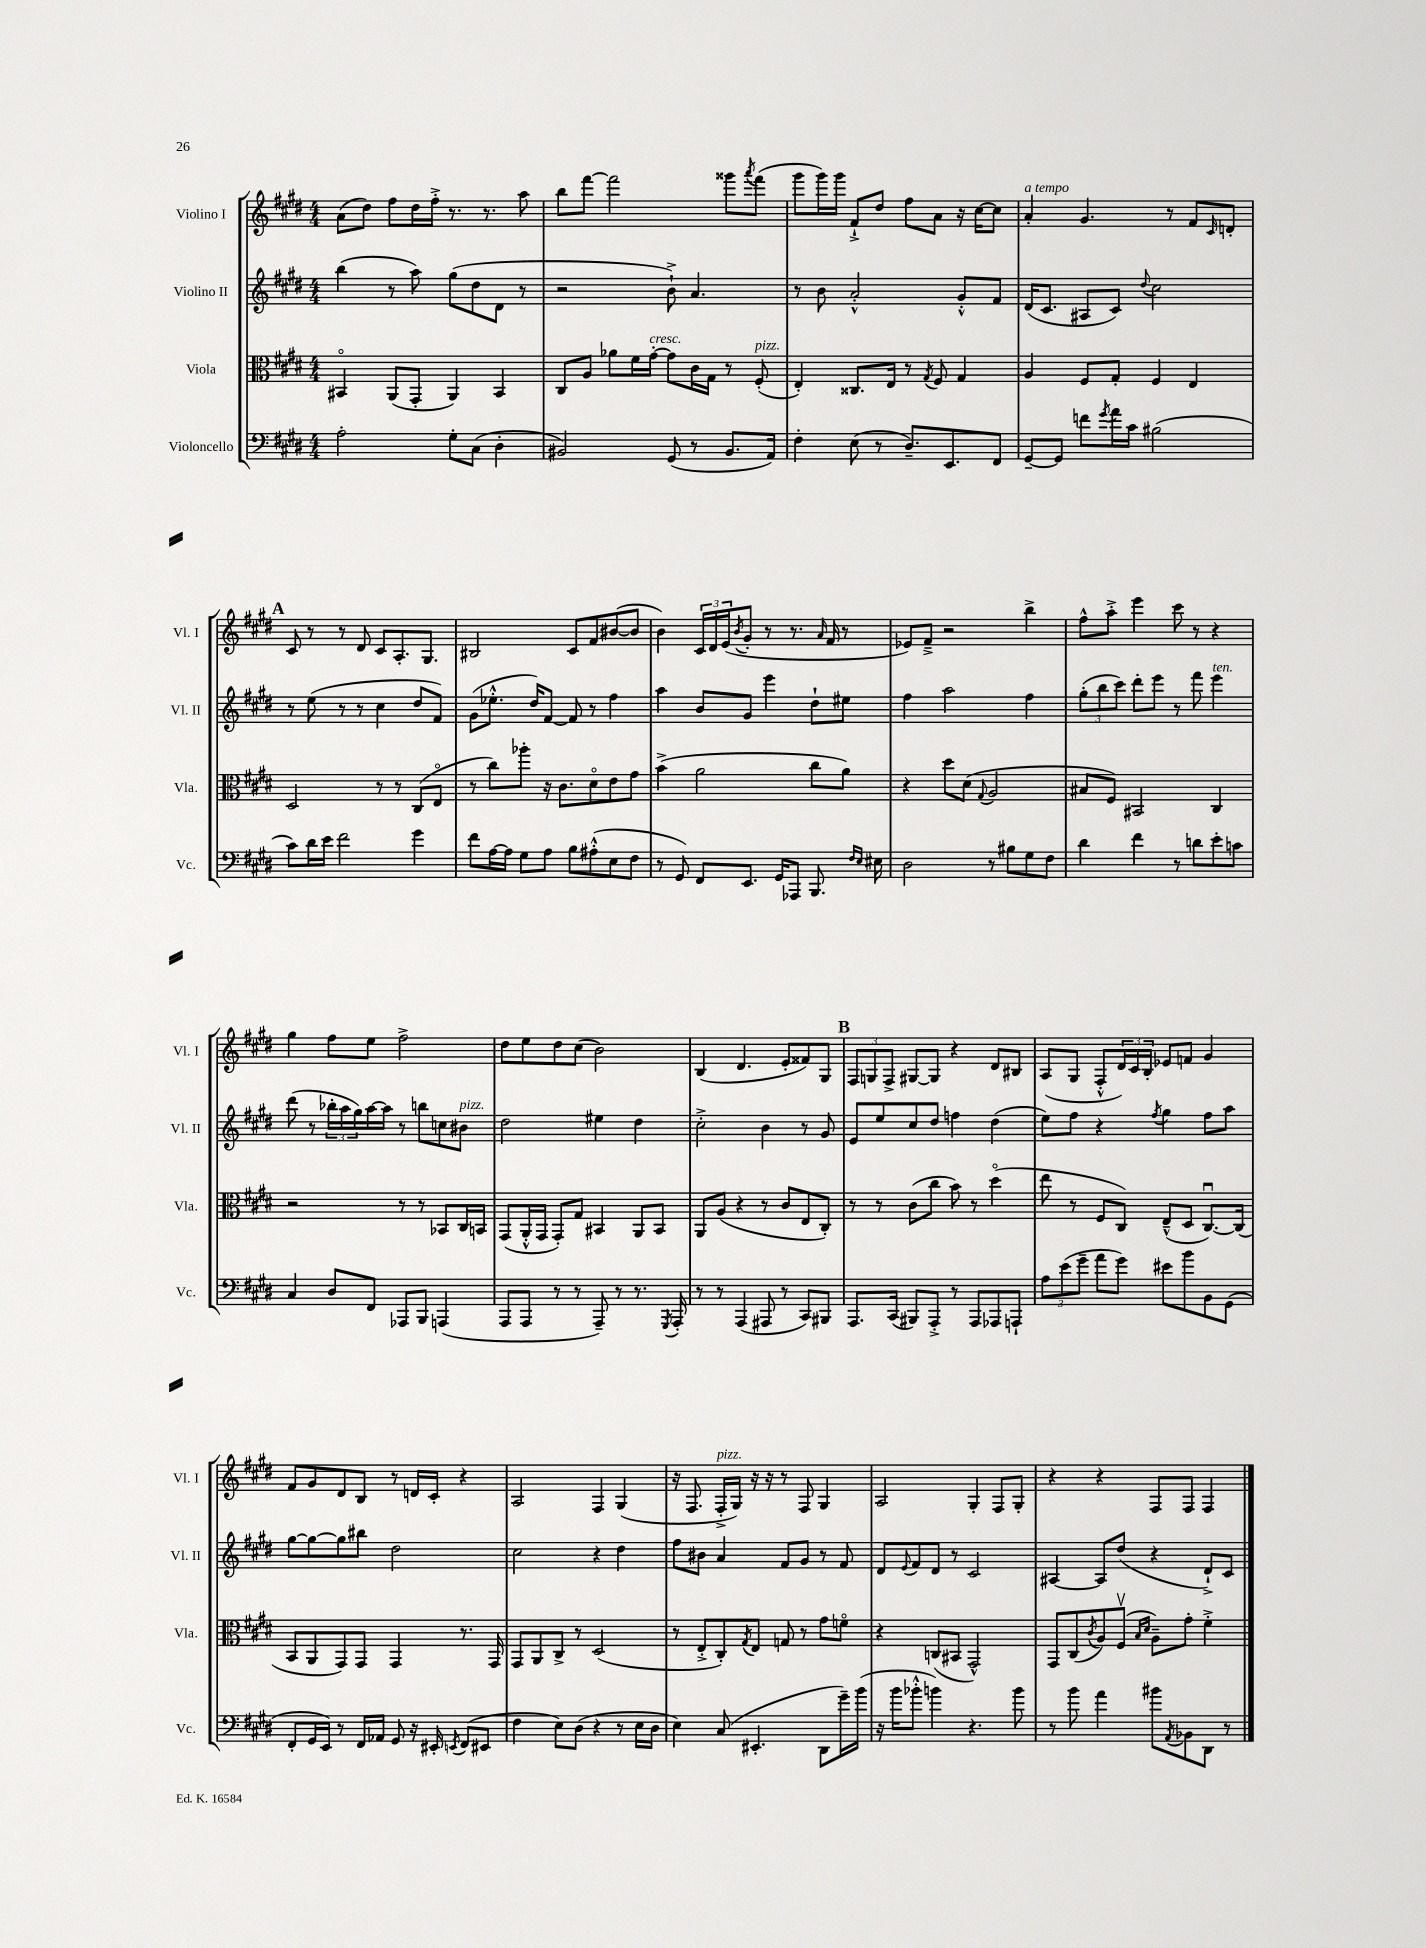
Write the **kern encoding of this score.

**kern	**kern	**kern	**kern
*staff4	*staff3	*staff2	*staff1
*clefF4	*clefC3	*clefG2	*clefG2
*k[f#c#g#d#]	*k[f#c#g#d#]	*k[f#c#g#d#]	*k[f#c#g#d#]
*M4/4	*M4/4	*M4/4	*M4/4
2A'	4BB#o	(4bb	(8a
.	.	.	8dd#)
.	(8AA	8r	8ff#
.	8GG#'	8aa)	16dd#
.	.	.	16ff#'^
8G#'	4AA)	(8gg#	8.r
(8C#	.	8dd#	.
.	.	.	8.r
4D#'	4BB#	8d#	.
.	.	8r	8aa
=	=	=	=
2BB#)	8C#	2r	8bb
.	8A	.	[8fff#
.	8a-	.	2fff#]
.	16f#	.	.
.	[16g#'	.	.
(8GG#	8g#]	8b`^)	.
8r	16c#	4.a	.
.	16G#	.	.
8.BB#	8r	.	8ggg##
.	.	.	8qaaa
.	(8F#'	.	(8fff#
16AA)	.	.	.
=	=	=	=
4F#'	4E')	8r	8ggg#
.	.	8b	16ggg#)
.	.	.	16ggg#
(8E	8.C##	2a'^^	8f#`^
8r	.	.	8dd#
.	16E	.	.
8.D#~)	8r	.	8ff#
.	8qG#	.	.
.	8F#	.	8a
8.EE	.	.	.
.	4G#	8g#'^^	16r
.	.	.	[16cc#
8FF#	.	8f#	8cc#]
=	=	=	=
[8GG#~	4A	(16d#	4a'
.	.	8.c#	.
8GG#]	.	.	.
8f	8F#	8A#	4.g#
8qg#	.	.	.
16a	8G#'	8c#)	.
16c#	.	.	.
.	.	8qqdd#	.
(2B#	4F#	2cc#	.
.	.	.	8r
.	4E	.	8f#
.	.	.	16qqc#
.	.	.	8d'
=	=	=	=
8c#)	2D#	8r	8c#
16d#	.	(8ee	8r
16e	.	.	.
2f#	.	8r	8r
.	.	8r	8d#
.	8r	4cc#	8c#
.	8r	.	8.A'
4g#	(8C#	8dd#	.
.	.	.	8.G#
.	8Eo	8f#)	.
=	=	=	=
8f#	8r	(8g#	2B#
[16A	8cc#)	8.ee-'^^	.
16A]	.	.	.
8G#	8aa-'	.	.
.	.	16dd#)	.
8A	16r	[8f#	.
.	8.c#	.	.
8B	.	8f#]	8c#
(8A#'^^	8d#o	8r	8f#
8E	8e	4ff#	([8b#
8F#	8g#	.	8b#]
=	=	=	=
8r	(4b^	4aa	4b)
8GG#)	.	.	.
8FF#	2a	8b	24c#
.	.	.	24d#
.	.	.	(24e
.	.	.	8qb
8.EE	.	8g#	8g#'
.	.	4eee	8r
16GG#	.	.	.
8AAA-	.	.	8.r
8.BBB	8cc#	8dd#`	.
.	.	.	16qqa
.	.	.	16f#
.	8a)	8ee#	8r
16qqF#	.	.	.
16qqE	.	.	.
16E#	.	.	.
=	=	=	=
2D#	4r	4ff#	8e-)
.	.	.	8f#~^
.	8dd#	2aa	2r
.	(8d#	.	.
.	8qqG#	.	.
8r	2A	.	.
8B#	.	.	.
8G#	.	4ff#	4bb^
8F#	.	.	.
=	=	=	=
4d#	8B#	(12gg#'	8ff#^^
.	.	12bb	.
.	8F#)	.	8aa'^
.	.	12ccc#)	.
4f#	2BB#	8ddd#'	4eee
.	.	8eee	.
8r	.	8r	8ccc#
8d	.	8fff#	8r
8e'	4C#	4eee	4r
8c	.	.	.
=	=	=	=
4C#	2r	(8ddd#	4gg#
.	.	8r	.
8D#	.	24bb-'	8ff#
.	.	24aa	.
.	.	24gg#)	.
8FF#	.	[16aa	8ee
.	.	16aa]	.
8AAA-	8r	8r	2ff#^
8BBB	8r	8bb	.
(4AAA	8BB-	8cc	.
.	16C#	8b#	.
.	16BB	.	.
=	=	=	=
8AAA	(8GG#	2dd#	8dd#
8AAA	16AA'^^	.	8ee
.	16GG#	.	.
8r	8GG#')	.	8dd#
8r	8G#	.	(8cc#
8AAA~)	4BB#	4ee#	2b)
8r	.	.	.
8.r	8AA	4dd#	.
.	8BB#	.	.
8qGGG#	.	.	.
16AAA'	.	.	.
=	=	=	=
8r	8AA	2cc#'^	(4B
8r	(8A	.	.
(4AAA	4r	.	4.d#
8AAA#	8r	4b	.
8r	8c#	.	8e'
8CC#)	8E	8r	8f##)
8BBB#	8C#')	8g#	8G#
=	=	=	=
8.AAA	8r	8e	12F#
.	.	.	12G
.	8r	8ee	.
.	.	.	12F#^
(16CC#	.	.	.
8BBB#)	(8c#	8cc#	[8G#
8AAA'^	8cc#	8dd#	8G#]
8r	8b)	4ff	4r
8AAA	8r	.	.
8AAA-	(4dd#o	(4dd#	8d#
8AAA`	.	.	8B#
=	=	=	=
12A	8ee	8ee)	(8A
(12e	.	.	.
.	8r	8ff#	8G#
12g#~	.	.	.
8a	8F#	4r	8F#'^^
8g#)	8C#)	.	24d#)
.	.	.	24c#
.	.	.	24B'
.	.	8qff#	.
8e#	(8E~^^	4gg#	8e-
8b	8D#	.	8f
8BB	[8.C#u)	8ff#	4g#
(8GG#	.	8aa	.
.	(16C#]	.	.
=	=	=	=
8FF#'	8BB	[8gg#	8f#
16GG#	8AA	8gg#_	8g#
16EE)	.	.	.
8r	8GG#)	8gg#]	8d#
16FF#	8GG#	8bb#	8B
16AA-	.	.	.
8GG#	4GG#	2dd#	8r
16r	.	.	16d
16EE#'	.	.	16c#'
8qEE	.	.	.
(8FF#	8.r	.	4r
8EE#	.	.	.
.	16GG#	.	.
=	=	=	=
4F#	8GG#	2cc#	2A
.	8AA	.	.
8E)	8C#^	.	.
(8D#	8r	.	.
4r	(2D#	4r	4F#
8r	.	4dd#	(4G#
16E	.	.	.
16D#	.	.	.
=	=	=	=
4E)	8r	8ff#	16r
.	.	.	8.F#
.	8E'^	8b#	.
(8C#	8C#')	4a	16F#'^
.	.	.	16G#)
.	8qG#	.	.
4.EE#'	8E	.	16r
.	.	.	16r
.	8G	8f#	8r
.	8r	8g#	8F#
8DD#	8g#	8r	4G#
16g#~)	8fo	8f#	.
(16b	.	.	.
=	=	=	=
16r	4r	8d#	2A
16b	.	.	.
.	.	8qqe	.
8b-'^^	.	8f#	.
4b)	(8C	8d#	.
.	8BB#	8r	.
4.r	2GG#^^)	2c#	4G#'
.	.	.	8F#
8b	.	.	8G#'
=	=	=	=
8r	8GG#	[4A#	4r
8b	(8C#	.	.
.	8qc#	.	.
4a	8A)	8A#]	4r
.	(8F#v	(8dd#	.
.	16qqB	.	.
.	16qqd#	.	.
8b#	8A~)	4r	8F#
8qAA	.	.	.
8BB-	8g#'	.	8F#
8DD#	4f#'^	8d#`^)	4F#
8r	.	8c#	.
==	==	==	==
*-	*-	*-	*-
